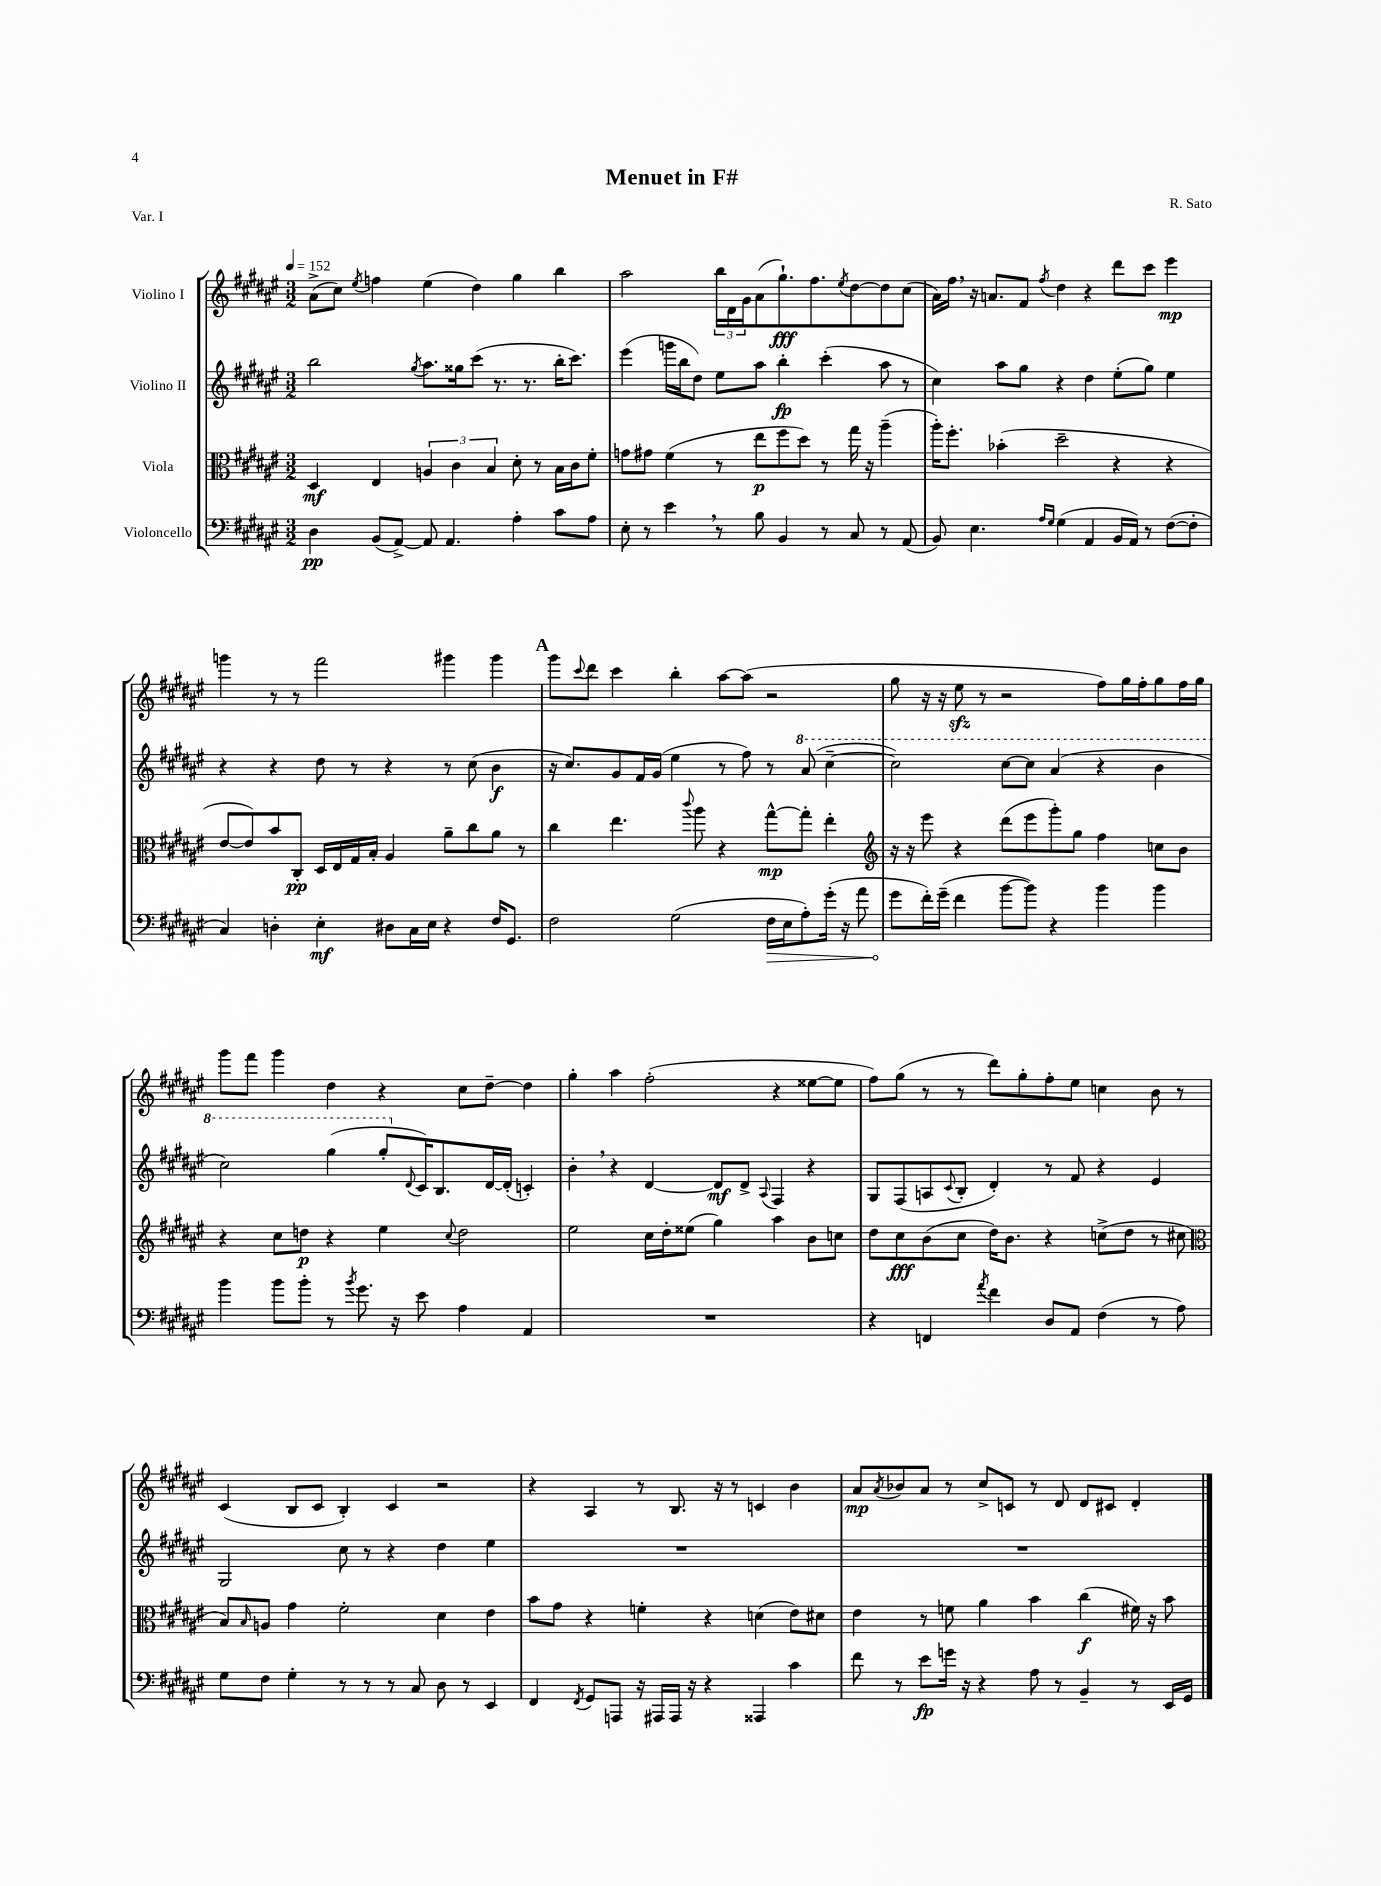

**kern	**kern	**kern	**kern
*staff4	*staff3	*staff2	*staff1
*clefF4	*clefC3	*clefG2	*clefG2
*k[f#c#g#d#a#e#]	*k[f#c#g#d#a#e#]	*k[f#c#g#d#a#e#]	*k[f#c#g#d#a#e#]
*M3/2	*M3/2	*M3/2	*M3/2
*MM152	*MM152	*MM152	*MM152
4D#	4D#	2bb	(8a#^
.	.	.	8cc#)
.	.	.	8qee#
(8BB	4E#	.	4ff
[8AA#^)	.	.	.
.	.	8qgg#	.
8AA#]	6A	8.aa#	(4ee#
4.AA#	.	.	.
.	6c#	.	.
.	.	16gg##	.
.	.	(8ccc#	4dd#)
.	6B	.	.
.	.	8.r	.
4A#'	8d#'	.	4gg#
.	.	8.r	.
.	8r	.	.
8c#	16B	16bb'	4bb
.	16c#	8.ccc#)	.
8A#	8f#'	.	.
=	=	=	=
8E#'	8g	(4eee#	2aa#
8r	8g#	.	.
4e#	(4f#	16ggg	.
.	.	16bb	.
.	.	8dd#)	.
8r	8r	8ee#	24bb
.	.	.	24d#
.	.	.	24g#
8B	8ee#	8aa#	(8a#
4BB	8ff#	4bb'	8.gg#`)
.	8dd#)	.	.
.	.	.	8.ff#
8r	8r	(4ccc#'	.
.	.	.	8qee#
8C#	16gg#	.	[8dd#
.	16r	.	.
8r	(4aa#~	8aa#	8dd#]
(8AA#	.	8r	(8cc#
=	=	=	=
8BB)	16aa#')	4cc#)	16a#)
.	8.ff#'	.	16ff#
4.E#	.	.	16r
.	.	.	8.a
.	(4b-'	8aa#	.
.	.	8gg#	8f#
16qqA#	.	.	.
16qqG#	.	.	8qff#
(4G#	2dd#~	4r	4dd#
4AA#	.	4dd#	4r
16BB	4r	(8ee#'	8ddd#
16AA#)	.	.	.
8r	.	8gg#)	8ccc#
([8F#	4r	4ee#	4eee#
8F#']	.	.	.
=	=	=	=
4C#)	[8e#	4r	4ggg
.	8e#])	.	.
4D'	8b	4r	8r
.	8C#'	.	8r
4E#'	16D#	8dd#	2fff#
.	16E#	.	.
.	16G#	8r	.
.	16B'	.	.
8D#	4A#	4r	.
16C#	.	.	.
16E#	.	.	.
4r	8a#~	8r	4ggg#
.	8cc#	(8cc#	.
16F#	8a#	4b	4ggg#
8.GG#	.	.	.
.	8r	.	.
=	=	=	=
2F#	4cc#	16r	8ggg#
.	.	8.cc#)	.
.	.	.	8qqccc#
.	.	.	8ddd#
.	4.ee#	8g#	4ccc#
.	.	16f#	.
.	.	(16g#	.
(2G#	.	4ee#	4bb'
.	8qqccc#	.	.
.	8aa#	.	.
.	4r	8r	[8aa#
.	.	8ff#)	(8aa#]
16F#	[8gg#^^	8r	2r
16E#	.	.	.
8A#')	8gg#']	(8aa#	.
(16g#'	4ee#'	[4ccc#~	.
16r	.	.	.
8a#	.	.	.
=	=	=	=
*	*clefG2	*	*
8g#	16r	2ccc#])	8gg#
.	16r	.	.
16f#')	8eee#	.	16r
(16g#~	.	.	16r
4f#	4r	.	8ee#
.	.	.	8r
[8b	(8ddd#	[8ccc#	2r
8b])	8eee#	8ccc#]	.
4r	8ggg#')	(4aa#	.
.	8gg#	.	.
4b	4ff#	4r	8ff#)
.	.	.	16gg#
.	.	.	16ff#'
4b	8cc	4bb	8gg#
.	8b	.	16ff#
.	.	.	16gg#
=	=	=	=
4b	4r	2ccc#)	8ggg#
.	.	.	8fff#
8b	8cc#	.	4ggg#
8b'	8dd	.	.
8r	4r	(4ggg#	4dd#
8qb	.	.	.
8.g#	.	.	.
.	4ee#	8ggg#'	4r
16r	.	.	.
.	.	8qqd#	.
8e#	.	16c#)	.
.	.	8.B	.
.	8qqcc#	.	.
4A#	2dd	.	8cc#
.	.	[16d#	[8dd#~
.	.	(16d#']	.
4AA#	.	4c')	4dd#]
=	=	=	=
1.r	2ee#	4b'	4gg#'
.	.	4r	4aa#
.	16cc#	[4d#	(2ff#'
.	16dd#'	.	.
.	(8ee##	.	.
.	4gg#)	8d#]	.
.	.	8d#^	.
.	.	8qqA#	.
.	4aa#	4F#	4r
.	8b	4r	[8ee##
.	8cc	.	8ee##]
=	=	=	=
4r	8dd#	8G#	8ff#)
.	8cc#	(8F#	(8gg#
4FF	(8b	8A	8r
.	.	8qqc#	.
.	8cc#	8B'	8r
8qa#	.	.	.
4f#	16dd#)	4d#')	8ddd#)
.	8.b	.	.
.	.	.	8gg#'
8D#	4r	8r	8ff#'
8AA#	.	8f#	8ee#
(4F#	(8cc^	4r	4cc
.	8dd#	.	.
8r	8r	4e#	8b
8A#)	8cc#	.	8r
=	=	=	=
*	*clefC3	*	*
8G#	8B)	2G#	(4c#
.	16qqB	.	.
8F#	8A	.	.
4G#'	4g#	.	8B
.	.	.	8c#
8r	2f#'	8cc#	4B')
8r	.	8r	.
8r	.	4r	4c#
8C#	.	.	.
8D#	4d#	4dd#	2r
8r	.	.	.
4EE#	4e#	4ee#	.
=	=	=	=
4FF#	8b	1.r	4r
.	8g#	.	.
8qFF#	.	.	.
8GG#	4r	.	4A#
8AAA	.	.	.
16r	4f'	.	8r
16AAA#	.	.	.
16AAA#	.	.	8.B
16r	.	.	.
4r	4r	.	.
.	.	.	16r
.	.	.	8r
4AAA##	(4d	.	4c
4c#	8e#)	.	4b
.	8d#	.	.
=	=	=	=
8f#	4e#	1.r	8a#
.	.	.	8qa#
8r	.	.	8b-
8e#	8r	.	8a#
16g	8f	.	8r
16r	.	.	.
4r	4a#	.	8cc#^
.	.	.	8c
8A#	4b	.	8r
8r	.	.	8d#
4BB~	(4cc#	.	8d#
.	.	.	8c#
8r	16f#)	.	4d#'
.	16r	.	.
16EE#	8b	.	.
16GG#	.	.	.
==	==	==	==
*-	*-	*-	*-
